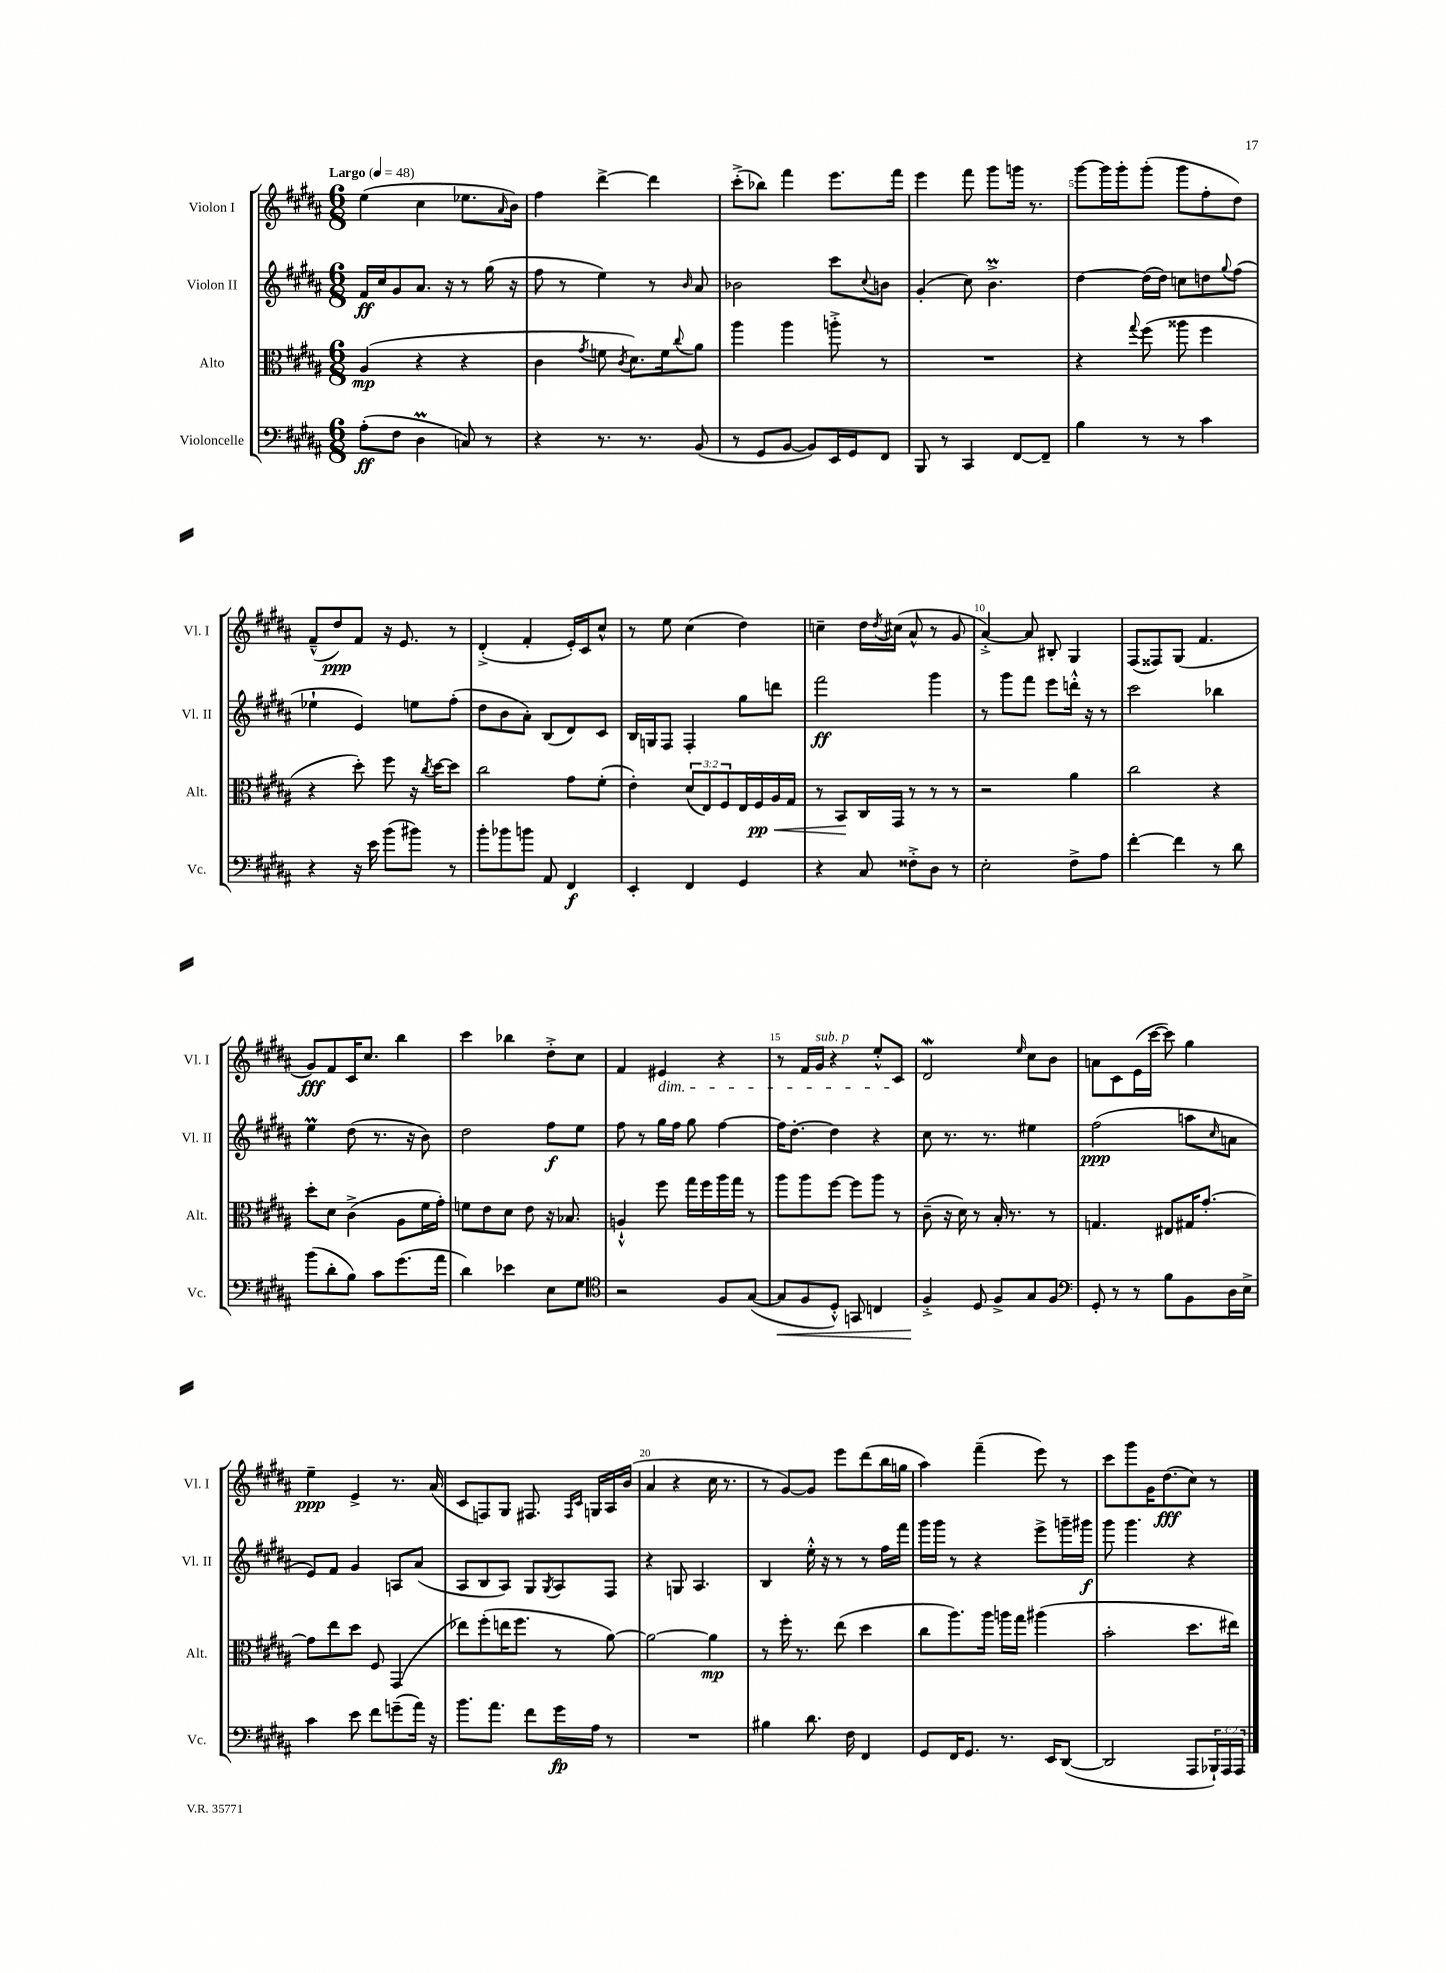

**kern	**kern	**kern	**kern
*staff4	*staff3	*staff2	*staff1
*clefF4	*clefC3	*clefG2	*clefG2
*k[f#c#g#d#a#]	*k[f#c#g#d#a#]	*k[f#c#g#d#a#]	*k[f#c#g#d#a#]
*M6/8	*M6/8	*M6/8	*M6/8
*MM48	*MM48	*MM48	*MM48
(8A#'	(4A#	16f#	(4ee
.	.	16cc#	.
8F#	.	8g#	.
4D#	4r	8.a#	4cc#
.	.	16r	.
8C)	4r	8r	8.ee-
8r	.	(16gg#	.
.	.	.	16qqa#
.	.	16r	16b)
=	=	=	=
4r	4c#	8ff#	4ff#
.	.	8r	.
.	8qg#	.	.
8.r	8f	4ee)	[4ddd#^
.	8qc#	.	.
.	8.d#)	.	.
8.r	.	.	.
.	.	8r	4ddd#]
.	16f	.	.
.	8qqcc#	16qqb	.
(8BB	8a#	8a#	.
=	=	=	=
8r	4aa#	2b-	(8ccc#'^
8GG#	.	.	8bb-)
[8BB	4aa#	.	4fff#
8BB])	.	.	.
16EE	8aa'^	8ccc#	8.eee
16GG#	.	.	.
.	.	8qqcc#	.
8FF#	8r	8b	.
.	.	.	16fff#
=	=	=	=
8BBB	2.r	(4g#'	4eee
8r	.	.	.
4CC#	.	8cc#)	8fff#
.	.	4.b^	8ggg#
[8FF#	.	.	16ggg
.	.	.	8.r
8FF#~]	.	.	.
=	=	=	=
4B	4r	[4dd#	[8ggg#
.	.	.	16ggg#]
.	.	.	16ggg#'
.	8qqgg#	.	.
8r	(8ff#	(16dd#]	(8ggg#'
.	.	16dd#)	.
8r	8aa##	8cc	8ggg#
4c#	4ff#	8dd	8ff#'
.	.	8qqgg#	.
.	.	(8ff#	8dd#)
=	=	=	=
4r	4r	4ee-`	(8f#~^^
.	.	.	8dd#)
16r	8dd#')	4e)	8f#
16e	.	.	.
(8b	8ff#	.	16r
.	.	.	8.e
8b#)	16r	8ee	.
.	8qcc#	.	.
.	[16dd#	.	.
8r	8dd#]	(8ff#'	8r
=	=	=	=
8b'	2cc#	8dd#	(4d#'^
8b-	.	8b	.
8b	.	8a#')	4f#'
8AA#	.	(8B	.
4FF#	8g#	8d#)	16e')
.	.	.	16c#
.	(8f#'	8c#	8cc#^^
=	=	=	=
4EE'	4e')	16B	8r
.	.	16G	.
.	.	8F#	8ee
4FF#	(12d#	4F#'	(4cc#
.	12E)	.	.
.	12F#	.	.
4GG#	16E	8gg#	4dd#)
.	16F#	.	.
.	16A#	8ddd	.
.	16G#	.	.
=	=	=	=
4r	8r	2fff#	4cc~
.	8BB	.	.
8C#	16C#	.	16dd#
.	.	.	8qdd#
.	16GG#	.	(16cc#
8F##'^	8r	.	8a#^^
8D#	8r	4ggg#	8r
8r	8r	.	8g#
=	=	=	=
2E'	2r	8r	[4a#'^)
.	.	8ggg#	.
.	.	8fff#	8a#]
.	.	8eee	8B#'
8F#^	4a#	16ddd'^^	4G#
.	.	16r	.
8A#	.	8r	.
=	=	=	=
[4f#'	2cc#	2ccc#	(8F#
.	.	.	8F##)
4f#]	.	.	(8G#
.	.	.	4.f#
8r	4r	4bb-	.
8d#	.	.	.
=	=	=	=
(8b	8dd#'	4ee	8g#)
8d#'	8d#	.	8f#
8B)	(4c#^	(8dd#	16c#
.	.	.	8.cc#
8c#	.	8.r	.
(8.g#	8A#	.	4bb
.	.	16r	.
.	16f#	8b)	.
16a#	16g#')	.	.
=	=	=	=
4d#)	8f	2dd#	4ccc#
.	8e	.	.
4e-	8d#	.	4bb-
.	8e	.	.
8E	16r	8ff#	8dd#'^
.	8.B-	.	.
8G#	.	8ee	8cc#
=	=	=	=
*clefC4	*	*	*
2r	4A`^^	8ff#	4f#
.	.	8r	.
.	8ff#	16gg#	4e#
.	.	16ff#	.
.	16gg#	8gg#	.
.	16ff#	.	.
8F#	16aa#	[4ff#	4r
.	16gg#	.	.
([8G#	8r	.	.
=	=	=	=
8G#]	8aa#	16ff#]	8r
.	.	[8.dd#'	.
8F#	8aa#	.	16f#
.	.	.	16g#
8D#'^^)	[8ff#	4dd#]	4r
8GG	8ff#]	.	.
4C	8aa#	4r	8ee'^^
.	8r	.	8c#
=	=	=	=
4F#'^	(8c#~	8cc#	2d#
.	16r	8.r	.
.	16d#)	.	.
8D#	8r	.	.
.	.	8.r	.
8F#^	16B'	.	.
.	8.r	.	.
.	.	.	16qqee
8G#	.	4ee#	8cc#
8F#	8r	.	8b
=	=	=	=
*clefF4	*	*	*
8GG#'	4.G	(2ff#	8a
8r	.	.	8c#
8r	.	.	(16e
.	.	.	[16ccc#
8B	8E#	.	8ccc#])
8BB	16G#	8aa	4gg#
.	[8.g#'	.	.
.	.	16qqcc#	.
16D#	.	8a	.
16E^	.	.	.
=	=	=	=
4c#	8g#]	8e)	4ee~
.	8ee	8f#	.
8e	8dd#	4g#	4e^
8f#	8F#	.	.
(8g~	(4GG#	8A	8.r
16a#)	.	(8a#	.
16r	.	.	(16a#
=	=	=	=
8.b	8ee-)	8A#	8c#
.	(8ff#'	8B	8F)
8.a#	.	.	.
.	16ee	8A#)	8G#
.	8.ff#	.	.
8f#	.	8G#	8.F#
.	.	8qG#	.
16g#	8r	8A#	.
.	.	.	16qqF#
.	.	.	16qqc#
16A#	.	.	16G
8r	[8a#)	8F#	16A#
.	.	.	(16b
=	=	=	=
2.r	2a#_	4r	4a#
.	.	8G	4r
.	.	4.A#	.
.	4a#]	.	16cc#
.	.	.	8.r
=	=	=	=
4B#	8r	4B	8r
.	16ff#'	.	[8g#)
.	8.r	.	.
8.d#	.	16ee'^^	8g#]
.	.	16r	.
.	(8ee	8r	8eee
16F#	.	.	.
4FF#	4dd#	8r	(8ddd#
.	.	16ff#	16bb
.	.	16fff#	16gg
=	=	=	=
8GG#	8cc#	16ggg#	4aa#)
.	.	16ggg#	.
16FF#	8.aa#)	8r	.
8.GG#	.	.	.
.	.	4r	(4fff#~
.	16aa#	.	.
8.r	16aa	.	.
.	16gg#	.	.
.	(4aa#	8eee^	8eee)
16EE	.	.	.
([8DD#	.	16ggg~	8r
.	.	16ggg#	.
=	=	=	=
2DD#]	2b'	8ggg#	8ccc#
.	.	4.ggg#	8ggg#
.	.	.	16g#
.	.	.	(8.dd#
8AAA#	8.dd#	4r	8cc#)
24BBB-`)	.	.	8r
24AAA#	.	.	.
.	16ee#)	.	.
24AAA#	.	.	.
==	==	==	==
*-	*-	*-	*-
